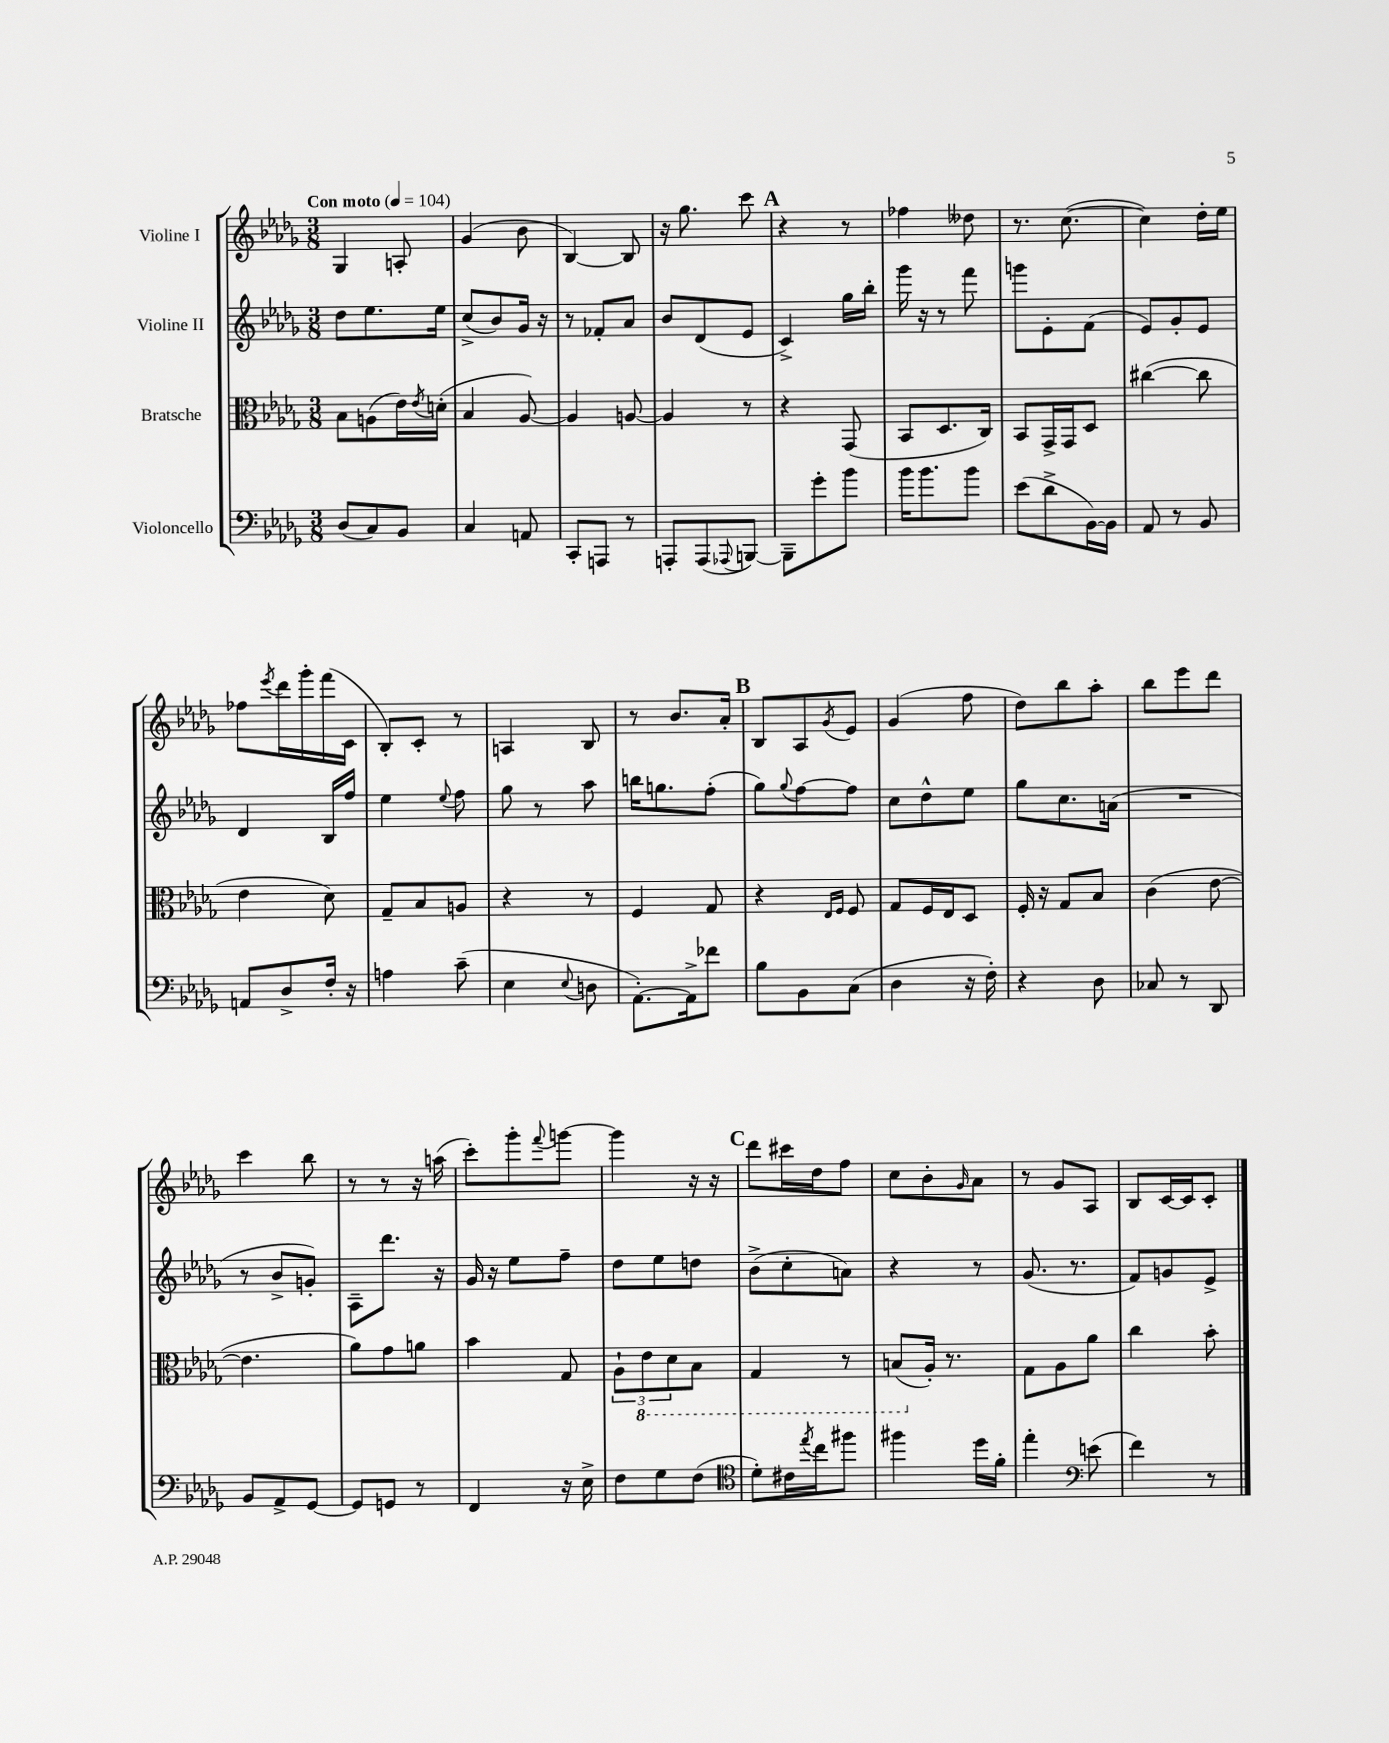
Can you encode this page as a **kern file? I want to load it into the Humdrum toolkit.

**kern	**kern	**kern	**kern
*staff4	*staff3	*staff2	*staff1
*clefF4	*clefC3	*clefG2	*clefG2
*k[b-e-a-d-g-]	*k[b-e-a-d-g-]	*k[b-e-a-d-g-]	*k[b-e-a-d-g-]
*M3/8	*M3/8	*M3/8	*M3/8
*MM104	*MM104	*MM104	*MM104
(8D-	8B-	8dd-	4G-
8C)	(8A	8.ee-	.
8BB-	16e-)	.	8A'
.	8qe-	.	.
.	(16d'	16ee-	.
=	=	=	=
4C	4B-	(8cc^	(4g-
.	.	8b-)	.
8AA	[8A-)	16g-	8b-
.	.	16r	.
=	=	=	=
8CC'	4A-]	8r	[4B-)
8AAA	.	8f-'	.
8r	[8A	8a-	8B-]
=	=	=	=
8AAA'	4A]	8b-	16r
.	.	.	8.gg-
(8AAA	.	(8d-	.
8qqAAA-	.	.	.
[8BBB)	8r	8e-	8ccc
=	=	=	=
8BBB~]	4r	4c^)	4r
8g-'	.	.	.
8b-	(8GG-	16gg-	8r
.	.	16bb-'	.
=	=	=	=
16b-	8BB-	16ggg-	4ff-
8.b-	.	16r	.
.	8.D-	8r	.
8b-	.	8fff	8dd--
.	16C)	.	.
=	=	=	=
(8e-	8BB-	8ggg	8.r
8d-^	16GG-^	8e-'	.
.	16GG-	.	([8.cc
[16BB-)	8D-	(8f	.
16BB-]	.	.	.
=	=	=	=
8AA-	([4cc#	8e-)	4cc])
8r	.	8g-'	.
8BB-	8cc#]	8e-	16dd-'
.	.	.	16ee-
=	=	=	=
8AA	4e-	4d-	8ff-
.	.	.	8qeee-
8D-^	.	.	16ddd-
.	.	.	16ggg-'
16F'	8d-)	16B-	(16fff
16r	.	16ff	16c
=	=	=	=
4A	8G-~	4ee-	8B-')
.	8B-	.	8c'
.	.	8qqee-	.
(8c~	8A	8ff	8r
=	=	=	=
4E-	4r	8gg-	4A
.	.	8r	.
8qqE-	.	.	.
8D	8r	8aa-	8B-
=	=	=	=
[8.AA-')	4F	16bb	8r
.	.	8.gg	.
.	.	.	8.b-
16AA-^]	.	.	.
8f-	8G-	(8ff'	.
.	.	.	16a-'
=	=	=	=
8B-	4r	8gg-)	8B-
.	.	8qqgg-	.
8BB-	.	[8ff	8A-
.	16qqE-	.	.
.	16qqF	.	8qg-
(8C	8F	8ff]	8e-
=	=	=	=
4D-	8G-	8cc	(4g-
.	16F	8dd-^^	.
.	16E-	.	.
16r	8D-	8ee-	8ff
16F')	.	.	.
=	=	=	=
4r	16F'	8gg-	8dd-)
.	16r	.	.
.	8G-	8.cc	8bb-
8D-	8B-	.	8aa-'
.	.	(16a	.
=	=	=	=
8C-	(4c	4.r	8bb-
8r	.	.	8eee-
8DD-	[8e-	.	8ddd-
=	=	=	=
8BB-	4.e-]	8r	4ccc
8AA-^	.	8b-^	.
[8GG-	.	8g')	8bb-
=	=	=	=
8GG-]	8a-)	8A-~	8r
8GG	8g-	8.ddd-	8r
8r	8a	.	16r
.	.	16r	(16aa
=	=	=	=
4FF	4b-	16g-	8ccc')
.	.	16r	.
.	.	8ee-	8ggg-'
.	.	.	8qqfff
16r	8G-	8ff~	[8ggg
16E-^	.	.	.
=	=	=	=
8F	12A-`	8dd-	4ggg]
.	12E-	.	.
8G-	.	8ee-	.
.	12D-	.	.
(8F	8BB-	8dd	16r
.	.	.	16r
=	=	=	=
*clefC4	*	*	*
8d-')	4GG-	(8b-^	8ddd-
16c#	.	8cc'	16ccc#
8qee-	.	.	.
16cc	.	.	16dd-
8ff#	8r	8a)	8ff
=	=	=	=
4ff#	(8BB	4r	8cc
.	16A-')	.	8b-'
.	8.r	.	.
.	.	.	16qqg-
16dd-	.	8r	8a-
16f'	.	.	.
=	=	=	=
4ee-'	8G-	(8.g-	8r
.	8A-	.	8g-
.	.	8.r	.
*clefF4	*	*	*
(8e	8a-	.	8A-
=	=	=	=
4f)	4cc	8f)	8B-
.	.	8g	[16c
.	.	.	16c]
8r	8b-'	8e-^	8c'
==	==	==	==
*-	*-	*-	*-
